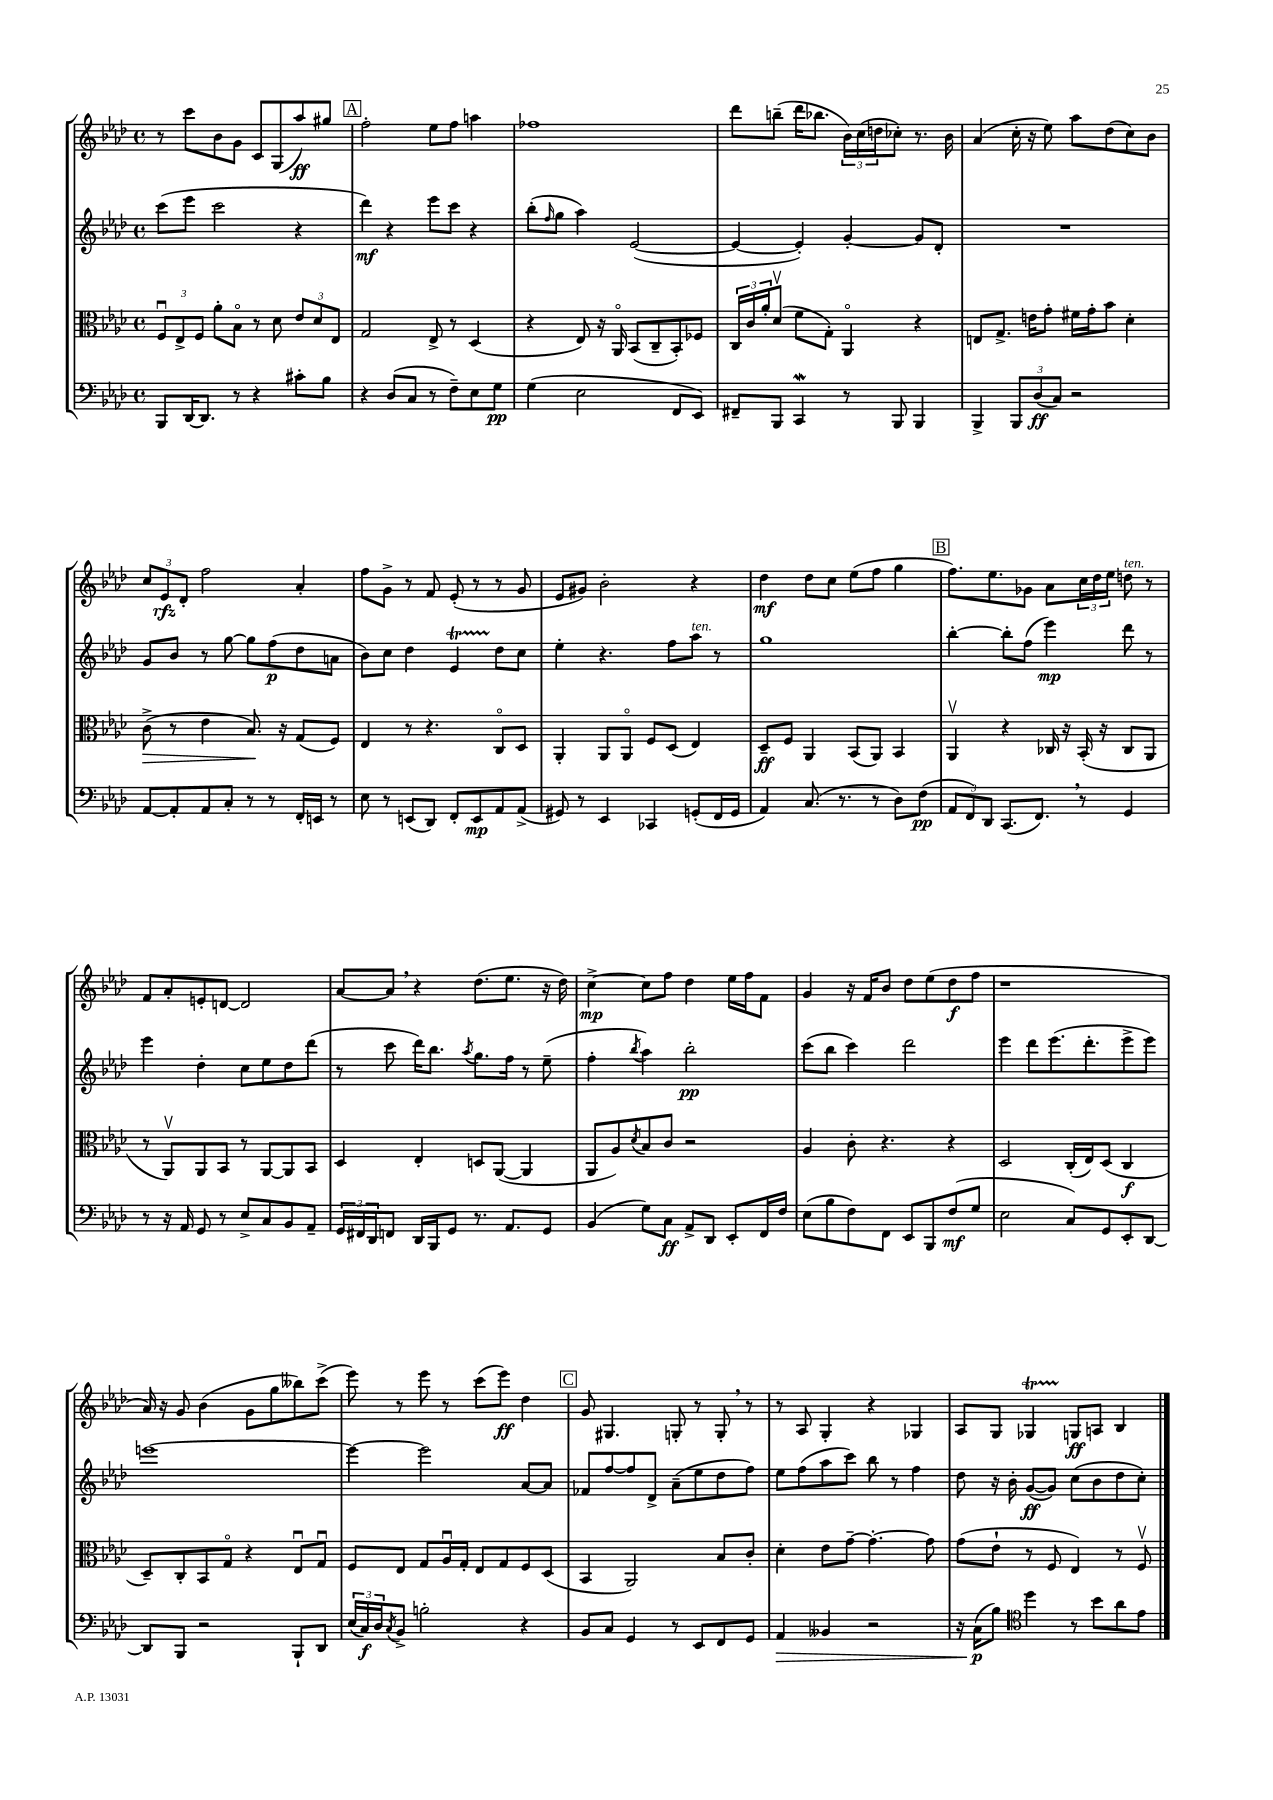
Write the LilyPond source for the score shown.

<<
\new StaffGroup <<
\new Staff = "s0" {
    \clef treble \key aes \major \defaultTimeSignature \time 4/4
    r8 c'''8 bes'8 g'8 c'8 g8( aes''8\ff) gis''8 |
    \mark \markup { \box "A" } f''2-. ees''8 f''8 a''4 |
    fes''1 |
    des'''8 b''8--( des'''16 bes''8. \tuplet 3/2 { bes'16) c''16( d''16 } ces''8-.) r8. bes'16 |
    aes'4( c''16-. r16 ees''8) aes''8 des''8( c''8) bes'8 |
    \tuplet 3/2 { c''8 ees'8\rfz des'8-. } f''2 aes'4-. |
    f''8 g'8-> r8 f'8 ees'8-.( r8 r8 g'8 |
    ees'8 gis'8) bes'2-. r4 |
    des''4\mf des''8 c''8 ees''8( f''8 g''4 |
    \mark \markup { \box "B" } f''8.) ees''8. ges'8 aes'8 \tuplet 3/2 { c''16 des''16 ees''16 } d''8^\markup { \italic "ten." } r8 |
    f'8 aes'8-. e'8-. d'8~ d'2 |
    aes'8~ aes'8 \breathe r4 des''8.( ees''8. r16 des''16) |
    c''4~->\mp c''8 f''8 des''4 ees''16 f''16 f'8 |
    g'4 r16 f'16 bes'8 des''8 ees''8( des''8\f f''8 |
    r1 |
    aes'16) r16 g'8 bes'4( g'8 g''8 beses''8) c'''8->( |
    ees'''8) r8 ees'''8 r8 c'''8( ees'''8\ff) des''4 |
    \mark \markup { \box "C" } g'8 gis4. g8-. r8 g8-. \breathe r8 |
    r8 aes8 g4-. r4 ges4 |
    aes8 g8 ges4\startTrillSpan g8\stopTrillSpan\ff a8 bes4 \bar "|." |
}
\new Staff = "s1" {
    \clef treble \key aes \major \defaultTimeSignature \time 4/4
    c'''8( ees'''8 c'''2 r4 |
    \mark \markup { \box "A" } des'''4\mf) r4 ees'''8 c'''8 r4 |
    bes''8-.( \grace { f''16 } g''8 aes''4) ees'2~( |
    ees'4~ ees'4-.) g'4~-. g'8 des'8-. |
    R1 |
    g'8 bes'8 r8 g''8~ g''8 f''8\p( des''8 a'8 |
    bes'8) c''8 des''4 ees'4\startTrillSpan des''8\stopTrillSpan c''8 |
    ees''4-. r4. f''8 aes''8^\markup { \italic "ten." } r8 |
    g''1 |
    \mark \markup { \box "B" } bes''4~-. bes''8-. f''8( ees'''4\mp) des'''8 r8 |
    ees'''4 des''4-. c''8 ees''8 des''8 des'''8( |
    r8 c'''8 des'''16) bes''8. \acciaccatura { aes''8 } g''8. f''16 r8 ees''8--( |
    f''4-. \acciaccatura { bes''8 } aes''4) bes''2-.\pp |
    c'''8( bes''8 c'''4) des'''2 |
    ees'''4 des'''8 ees'''8.( des'''8.-. ees'''8-> ees'''8) |
    e'''1~ |
    e'''4~ e'''2 aes'8~ aes'8 |
    \mark \markup { \box "C" } fes'8 f''8~ f''8 des'8-> aes'8--( ees''8 des''8 f''8) |
    ees''8 f''8( aes''8 c'''8) bes''8 r8 f''4 |
    des''8 r16 bes'16-. g'8~\ff( g'8) c''8( bes'8 des''8 c''8-.) \bar "|." |
}
\new Staff = "s2" {
    \clef alto \key aes \major \defaultTimeSignature \time 4/4
    \tuplet 3/2 { f8\downbow ees8-> f8 } aes'8-. bes8\flageolet r8 des'8 \tuplet 3/2 { ees'8 des'8 ees8 } |
    \mark \markup { \box "A" } g2 ees8-> r8 des4( |
    r4 ees8) r16 aes,16\flageolet bes,8( c8-- bes,8-.) fes8 |
    \tuplet 3/2 { c16 c'16 aes'16-. } des'8\upbow( f'8 g8-.) aes,4\flageolet r4 |
    e8 g8.-> e'16 g'8-. fis'16 g'16-. bes'8 des'4-. |
    c'8->\>( r8 ees'4 bes8.\!) r16 g8( f8) |
    ees4 r8 r4. c8\flageolet des8 |
    aes,4-. aes,8 aes,8\flageolet f8 des8( ees4) |
    des8--\ff f8 aes,4 bes,8( aes,8) bes,4 |
    \mark \markup { \box "B" } aes,4\upbow r4 ces16 r16 bes,16-.( r16 ces8 aes,8 |
    r8 aes,8\upbow) aes,8 bes,8 r8 aes,8~ aes,8 bes,8 |
    des4 ees4-. d8 aes,8~( aes,4 |
    aes,8 aes8) \acciaccatura { des'8 } bes8 c'8 r2 |
    aes4 c'8-. r4. r4 |
    des2 c16-.( ees16) des8( c4\f |
    des8--) c8-. bes,8 g8\flageolet r4 ees8\downbow g8\downbow |
    f8 ees8 g8 aes16\downbow g16-. ees8 g8 f8 des8( |
    \mark \markup { \box "C" } bes,4 aes,2) bes8 c'8-. |
    des'4-. ees'8 g'8~-- g'4.~-. g'8 |
    g'8( ees'8-! r8 f8 ees4) r8 f8\upbow \bar "|." |
}
\new Staff = "s3" {
    \clef bass \key aes \major \defaultTimeSignature \time 4/4
    bes,,8 des,16~ des,8. r8 r4 cis'8-. bes8 |
    \mark \markup { \box "A" } r4 des8( c8 r8 f8--) ees8 g8\pp |
    g4( ees2 f,8 ees,8) |
    fis,8-- bes,,8 c,4\mordent r8 bes,,8 bes,,4 |
    bes,,4-> \tuplet 3/2 { bes,,8 des8\ff( c8) } r2 |
    aes,8~ aes,8-. aes,8 c8-. r8 r8 f,16-. e,16 r8 |
    ees8 r8 e,8( des,8) f,8-. e,8\mp aes,8 aes,8->( |
    gis,8) r8 ees,4 ces,4 g,8-.( f,16 g,16 |
    aes,4) c8.( r8. r8 des8) f8\pp( |
    \mark \markup { \box "B" } \tuplet 3/2 { aes,8 f,8) des,8 } c,8.( f,8.) \breathe r8 g,4 |
    r8 r16 aes,16 g,8 r8 ees8-> c8 bes,8 aes,8-- |
    \tuplet 3/2 { g,16 fis,16 des,16 } f,8 des,16 bes,,16 g,8 r8. aes,8. g,8 |
    bes,4( g8) c8\ff aes,8-> des,8 ees,8-. f,16 f16 |
    ees8( bes8 f8) f,8 ees,8 bes,,8 f8\mf( g8 |
    ees2 c8) g,8 ees,8-. des,8~ |
    des,8 bes,,8 r2 bes,,8-! des,8 |
    \tuplet 3/2 { ees16( c16\f) des16 } \acciaccatura { c8 } bes,8-> b2-. r4 |
    \mark \markup { \box "C" } bes,8 c8 g,4 r8 ees,8 f,8 g,8 |
    aes,4\> beses,4 r2 |
    r16 c16\p\!( bes8) \clef tenor des''4 r8 bes'8 aes'8 ees'8 \bar "|." |
}
>>
>>
\layout { \context { \Score \remove "Bar_number_engraver" } }
